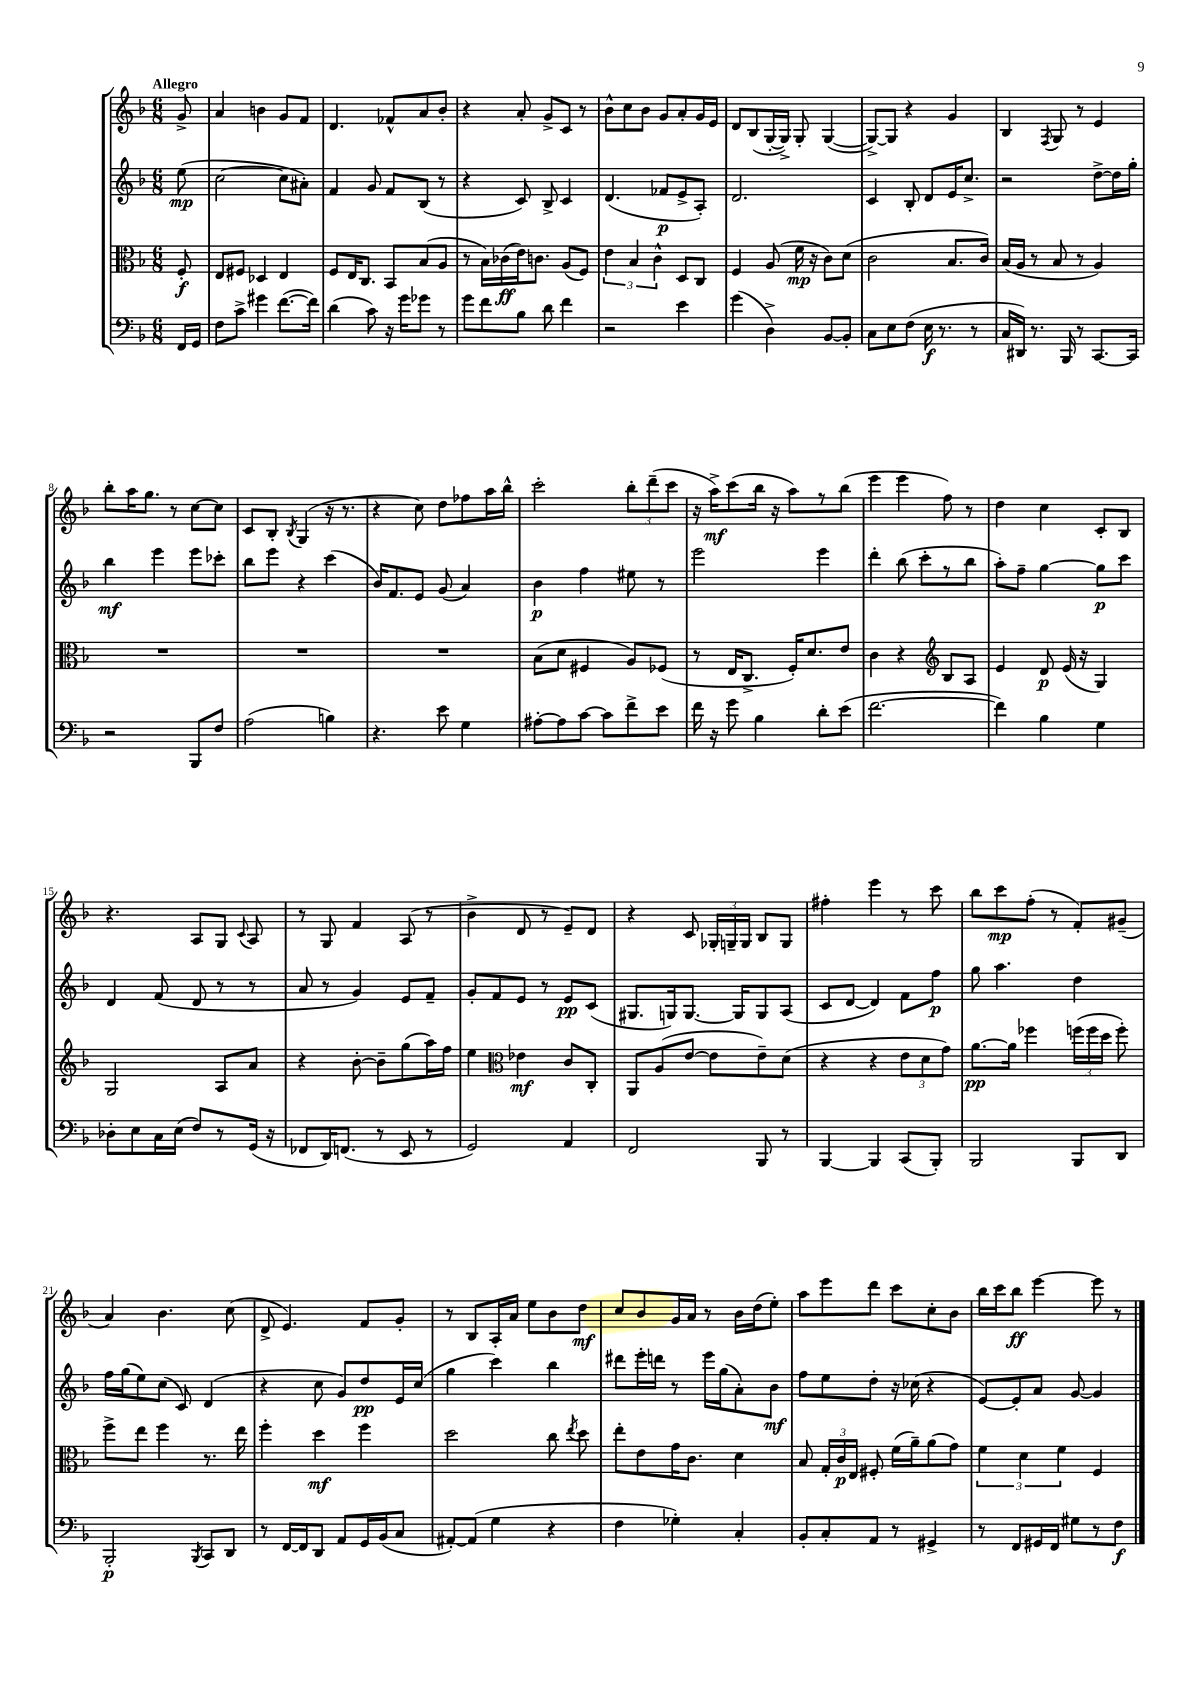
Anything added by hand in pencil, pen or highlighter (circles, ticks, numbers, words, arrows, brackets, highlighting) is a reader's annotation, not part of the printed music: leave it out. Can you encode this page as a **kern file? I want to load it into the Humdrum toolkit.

**kern	**dynam	**kern	**dynam	**kern	**dynam	**kern	**dynam
*part4	*part4	*part3	*part3	*part2	*part2	*part1	*part1
*staff4	*staff4	*staff3	*staff3	*staff2	*staff2	*staff1	*staff1
*clefF4	*	*clefC3	*	*clefG2	*	*clefG2	*
*k[b-]	*	*k[b-]	*	*k[b-]	*	*k[b-]	*
*M6/8	*	*M6/8	*	*M6/8	*	*M6/8	*
=	=	=	=	=	=	=	=
!	!	!	!	!	!	!LO:TX:a:B:t=Allegro	!
16FF/LL	.	8F'/	f	(8ee\	mp	8g^/	.
16GG/JJ	.	.	.	.	.	.	.
=1	=1	=1	=1	=1	=1	=1	=1
8F\L	.	8E/L	.	[2cc\	.	4a/	.
8c^\J	.	8F#X/J	.	.	.	.	.
4g#X\	.	4D-X/	.	.	.	4bn\	.
([8.f\L	.	4E/	.	8cc\L]	.	8g/L	.
.	.	.	.	8a#X'\J)	.	8f/J	.
16f\Jk])	.	.	.	.	.	.	.
=2	=2	=2	=2	=2	=2	=2	=2
(4d\	.	8F/L	.	4f/	.	4.d/	.
.	.	16E/K	.	.	.	.	.
.	.	8.C/J	.	.	.	.	.
8c\)	.	.	.	8g/	.	.	.
16r	.	8BB-/L	.	8f/L	.	8f-X^^/L	.
16g\KL	.	.	.	.	.	.	.
8g-X\J	.	(8B-/	.	(8B-/J	.	8a/	.
8r	.	8A/J	.	8r	.	8b-'/J	.
=3	=3	=3	=3	=3	=3	=3	=3
8g\L	.	8r	.	4r	.	4r	.
8f\	.	16B-\LL)	.	.	.	.	.
.	.	(16c-X\	ff	.	.	.	.
8B-\J	.	16e\J)	.	8c/)	.	8a'/	.
.	.	8.cn\J	.	.	.	.	.
8d\	.	.	.	8B-^/	.	8g^/L	.
4f\	.	(8A/L	.	4c/	.	8c/J	.
.	.	8F/J)	.	.	.	8r	.
=4	=4	=4	=4	=4	=4	=4	=4
2r	.	6e\	.	(4.d/	.	8b-^^\L	.
.	.	.	.	.	.	8cc\	.
.	.	6B-/	.	.	.	.	.
.	.	.	.	.	.	8b-\J	.
.	.	6c^^\	.	.	.	.	.
.	.	.	.	8f-X/L	p	8g/L	.
4e\	.	8D/L	.	8e^/	.	8a'/	.
.	.	8C/J	.	8A'/J)	.	16g/L	.
.	.	.	.	.	.	16e/JJ	.
=5	=5	=5	=5	=5	=5	=5	=5
(4g\	.	4F/	.	2.d/	.	8d/L	.
.	.	.	.	.	.	(8B-/	.
4D^\)	.	(8A/	.	.	.	[16G'/L	.
.	.	.	.	.	.	16G^/JJ])	.
.	.	16f\	mp	.	.	8G'/	.
.	.	16r	.	.	.	.	.
[8BB-/L	.	8c\L)	.	.	.	([4G/	.
8BB-'/J]	.	(8d\J	.	.	.	.	.
=6	=6	=6	=6	=6	=6	=6	=6
8C\L	.	2c\	.	4c/	.	8G^/L_)	.
8E\	.	.	.	.	.	8G/J]	.
(8F\J	.	.	.	8B-'/	.	4r	.
16E\	f	.	.	8d/L	.	.	.
8.r	.	.	.	.	.	.	.
.	.	8.B-/L	.	16e/K	.	4g/	.
.	.	.	.	8.cc^/J	.	.	.
8r	.	.	.	.	.	.	.
.	.	16c/Jk)	.	.	.	.	.
=7	=7	=7	=7	=7	=7	=7	=7
16C/LL	.	(16B-/LL	.	2r	.	4B-/	.
16DD#X/JJ)	.	16A/JJ	.	.	.	.	.
8.r	.	8r	.	.	.	.	.
.	.	.	.	.	.	8qF/	.
.	.	8B-/	.	.	.	8G/	.
16BBB-/	.	.	.	.	.	.	.
8r	.	8r	.	.	.	8r	.
[8.CC/L	.	4A/)	.	[8dd^\L	.	4e/	.
.	.	.	.	16dd\L]	.	.	.
16CC/Jk]	.	.	.	16gg'\JJ	.	.	.
!!LO:LB:g=z
=8	=8	=8	=8	=8	=8	=8	=8
2r	.	2.r	.	4bb-\	mf	8bb-'\L	.
.	.	.	.	.	.	16aa\K	.
.	.	.	.	.	.	8.gg\J	.
.	.	.	.	4eee\	.	.	.
.	.	.	.	.	.	8r	.
8BBB-/L	.	.	.	8eee\L	.	[8cc\L	.
8F/J	.	.	.	8ccc-X'\J	.	8cc\J]	.
=9	=9	=9	=9	=9	=9	=9	=9
(2A\	.	2.r	.	8bb-\L	.	8c/L	.
.	.	.	.	8eee\J	.	8B-'/J	.
.	.	.	.	.	.	8qB-/	.
.	.	.	.	4r	.	(4G/	.
4Bn\)	.	.	.	(4ccc\	.	16r	.
.	.	.	.	.	.	8.r	.
=10	=10	=10	=10	=10	=10	=10	=10
4.r	.	2.r	.	16b-/KL)	.	4r	.
.	.	.	.	8.f/	.	.	.
.	.	.	.	8e/J	.	8cc\)	.
8e\	.	.	.	(8g/	.	8dd\L	.
4G\	.	.	.	4a/)	.	8ff-X\	.
.	.	.	.	.	.	16aa\L	.
.	.	.	.	.	.	16bb-^^\JJ	.
=11	=11	=11	=11	=11	=11	=11	=11
[8A#X'\L	.	(8B-\L	.	4b-\	p	2ccc'\	.
8A#\]	.	8d\J	.	.	.	.	.
[8c\J	.	4F#X/	.	4ff\	.	.	.
8c\L]	.	.	.	.	.	.	.
8f^\	.	8A/L)	.	8ee#X\	.	12bb-'\L	.
.	.	.	.	.	.	(12ddd~\	.
8e\J	.	(8F-X/J	.	8r	.	.	.
.	.	.	.	.	.	12ccc\J	.
=12	=12	=12	=12	=12	=12	=12	=12
16f\	.	8r	.	2eee\	.	16r	.
16r	.	.	.	.	.	16aa^\KL)	mf
8g\	.	16E/KL	.	.	.	(8ccc\	.
.	.	8.C^/J	.	.	.	.	.
4B-\	.	.	.	.	.	16bb-\Jk	.
.	.	.	.	.	.	16r	.
.	.	16F'/KL)	.	.	.	8aa\L)	.
.	.	8.d/	.	.	.	.	.
8d'\L	.	.	.	4eee\	.	8r	.
(8e\J	.	8e/J	.	.	.	(8bb-\J	.
=13	=13	=13	=13	=13	=13	=13	=13
[2.f\	.	4c\	.	4ddd'\	.	4eee\	.
.	.	4r	.	(8bb-\	.	4eee\	.
.	.	.	.	8ccc'\L	.	.	.
*	*	*clefG2	*	*	*	*	*
.	.	8B-/L	.	8r	.	8ff\)	.
.	.	8A/J	.	8bb-\J	.	8r	.
=14	=14	=14	=14	=14	=14	=14	=14
4f\])	.	4e/	.	8aa'\L)	.	4dd\	.
.	.	.	.	8ff~\J	.	.	.
4B-\	.	8d/	p	[4gg\	.	4cc\	.
.	.	(16e/	.	.	.	.	.
.	.	16r	.	.	.	.	.
4G\	.	4G/)	.	8gg\L]	p	8c'/L	.
.	.	.	.	8ccc\J	.	8B-/J	.
!!LO:LB:g=z
=15	=15	=15	=15	=15	=15	=15	=15
8D-X'\L	.	2G/	.	4d/	.	4.r	.
8E\	.	.	.	.	.	.	.
16C\L	.	.	.	(8f/	.	.	.
(16E\JJ	.	.	.	.	.	.	.
8F/L)	.	.	.	8d/	.	8A/L	.
8r	.	8A/L	.	8r	.	8G/J	.
.	.	.	.	.	.	8qqc/	.
(16GG/Jk	.	8a/J	.	8r	.	8A/	.
16r	.	.	.	.	.	.	.
=16	=16	=16	=16	=16	=16	=16	=16
8FF-X/L	.	4r	.	8a/	.	8r	.
16DD/K)	.	.	.	8r	.	8G/	.
(8.FFn/J	.	.	.	.	.	.	.
.	.	[8b-'\	.	4g/)	.	4f/	.
8r	.	8b-~\L]	.	.	.	.	.
8EE/	.	(8gg\	.	8e/L	.	(8A/	.
8r	.	16aa\L)	.	8f~/J	.	8r	.
.	.	16ff\JJ	.	.	.	.	.
=17	=17	=17	=17	=17	=17	=17	=17
2GG/)	.	4ee\	.	8g'/L	.	4b-^\	.
.	.	.	.	8f/	.	.	.
*	*	*clefC3	*	*	*	*	*
.	.	4e-X\	mf	8e/J	.	8d/	.
.	.	.	.	8r	.	8r	.
4AA/	.	8c/L	.	8e/L	pp	8e~/L)	.
.	.	8C'/J	.	(8c/J	.	8d/J	.
=18	=18	=18	=18	=18	=18	=18	=18
2FF/	.	8AA/L	.	8.G#X/L	.	4r	.
.	.	(8A/	.	.	.	.	.
.	.	.	.	16Gn/k)	.	.	.
.	.	[8e/J	.	[8.G/J	.	8c/	.
.	.	8e\L]	.	.	.	24G-X'/LL	.
.	.	.	.	.	.	24Gn~/	.
.	.	.	.	16G/KL]	.	.	.
.	.	.	.	.	.	24G/JJ	.
8BBB-/	.	8e~\)	.	8G/	.	8B-/L	.
8r	.	(8d\J	.	(8A/J	.	8G/J	.
=19	=19	=19	=19	=19	=19	=19	=19
[4BBB-/	.	4r	.	8c/L	.	4ff#X'\	.
.	.	.	.	[8d/J	.	.	.
4BBB-/]	.	4r	.	4d/])	.	4eee\	.
(8CC/L	.	12e\L	.	8f\L	.	8r	.
.	.	12d\	.	.	.	.	.
8BBB-'/J)	.	.	.	8ff\J	p	8ccc\	.
.	.	12g\J)	.	.	.	.	.
=20	=20	=20	=20	=20	=20	=20	=20
2BBB-/	.	[8.a\L	pp	8gg\	.	8bb-\L	.
.	.	.	.	4.aa\	.	8ccc\	mp
.	.	16a\Jk]	.	.	.	.	.
.	.	4ff-X\	.	.	.	(8ff'\J	.
.	.	.	.	.	.	8r	.
8BBB-/L	.	(24ffn\LL	.	4dd\	.	8f'/L)	.
.	.	24ff\	.	.	.	.	.
.	.	24dd\JJ	.	.	.	.	.
8DD/J	.	8ff'\)	.	.	.	(8g#X~/J	.
!!LO:LB:g=z
=21	=21	=21	=21	=21	=21	=21	=21
2BBB-'/	p	8ff^\L	.	16ff\LL	.	4a/)	.
.	.	.	.	(16gg\J	.	.	.
.	.	8ee\J	.	8ee\)	.	.	.
.	.	4ff\	.	(8cc\J	.	4.b-\	.
.	.	.	.	8c/)	.	.	.
8qBBB-/	.	.	.	.	.	.	.
8CC/L	.	8.r	.	(4d/	.	.	.
8DD/J	.	.	.	.	.	(8cc\	.
.	.	16ee\	.	.	.	.	.
=22	=22	=22	=22	=22	=22	=22	=22
8r	.	4ff'\	.	4r	.	8d^/	.
[16FF/LL	.	.	.	.	.	4.e/)	.
16FF/J]	.	.	.	.	.	.	.
8DD/J	.	4dd\	mf	8cc\	.	.	.
8AA/L	.	.	.	8g/L)	.	.	.
16GG/L	.	4ff\	.	8dd/	pp	8f/L	.
(16BB-/J	.	.	.	.	.	.	.
8C/J	.	.	.	16e/L	.	8g'/J	.
.	.	.	.	(16cc/JJ	.	.	.
=23	=23	=23	=23	=23	=23	=23	=23
[8AA#X'/L)	.	2dd\	.	4gg\	.	8r	.
(8AA#/J]	.	.	.	.	.	8B-/L	.
4G\	.	.	.	4ccc\)	.	16A'/L	.
.	.	.	.	.	.	16a/JJ	.
.	.	.	.	.	.	8ee\L	.
4r	.	8cc\	.	4bb-\	.	8b-\	.
.	.	8qee/	.	.	.	.	.
.	.	8dd\	.	.	.	8dd\J	mf
=24	=24	=24	=24	=24	=24	=24	=24
4F\	.	8ee'\L	.	8ddd#X\L	.	8cc/L	.
.	.	8e\	.	16eee'\L	.	8b-/	.
.	.	.	.	16dddn\JJ	.	.	.
4G-X'\)	.	16g\K	.	8r	.	16g/L	.
.	.	8.c\J	.	.	.	16a/JJ	.
.	.	.	.	16eee\LL	.	8r	.
.	.	.	.	(16gg\J	.	.	.
4C'/	.	4d\	.	8a'\)	.	16b-\LL	.
.	.	.	.	.	.	(16dd\J	.
.	.	.	.	8b-\J	mf	8ee'\J)	.
=25	=25	=25	=25	=25	=25	=25	=25
8BB-'/L	.	8B-/	.	8ff\L	.	8aa\L	.
8C'/	.	24G'/LL	.	8ee\	.	8eee\	.
.	.	24c/	p	.	.	.	.
.	.	24E/JJ	.	.	.	.	.
8AA/J	.	8F#X'/	.	8dd'\J	.	8ddd\J	.
8r	.	(16f\LL	.	16r	.	8ccc\L	.
.	.	16a~\J)	.	(16cc-X\	.	.	.
4GG#X^/	.	(8a\	.	4r	.	8cc'\	.
.	.	8g\J)	.	.	.	8b-\J	.
=26	=26	=26	=26	=26	=26	=26	=26
8r	.	6f\	.	[8e/L)	.	16bb-\LL	.
.	.	.	.	.	.	16ccc\J	.
8FF/L	.	.	.	8e'/]	.	8bb-\J	ff
.	.	6d\	.	.	.	.	.
16GG#X/L	.	.	.	8a/J	.	[4eee\	.
16FF/JJ	.	.	.	.	.	.	.
.	.	6f\	.	.	.	.	.
8G#X\L	.	.	.	[8g/	.	.	.
8r	.	4F/	.	4g/]	.	8eee\]	.
8F\J	f	.	.	.	.	8r	.
==	==	==	==	==	==	==	==
*-	*-	*-	*-	*-	*-	*-	*-
